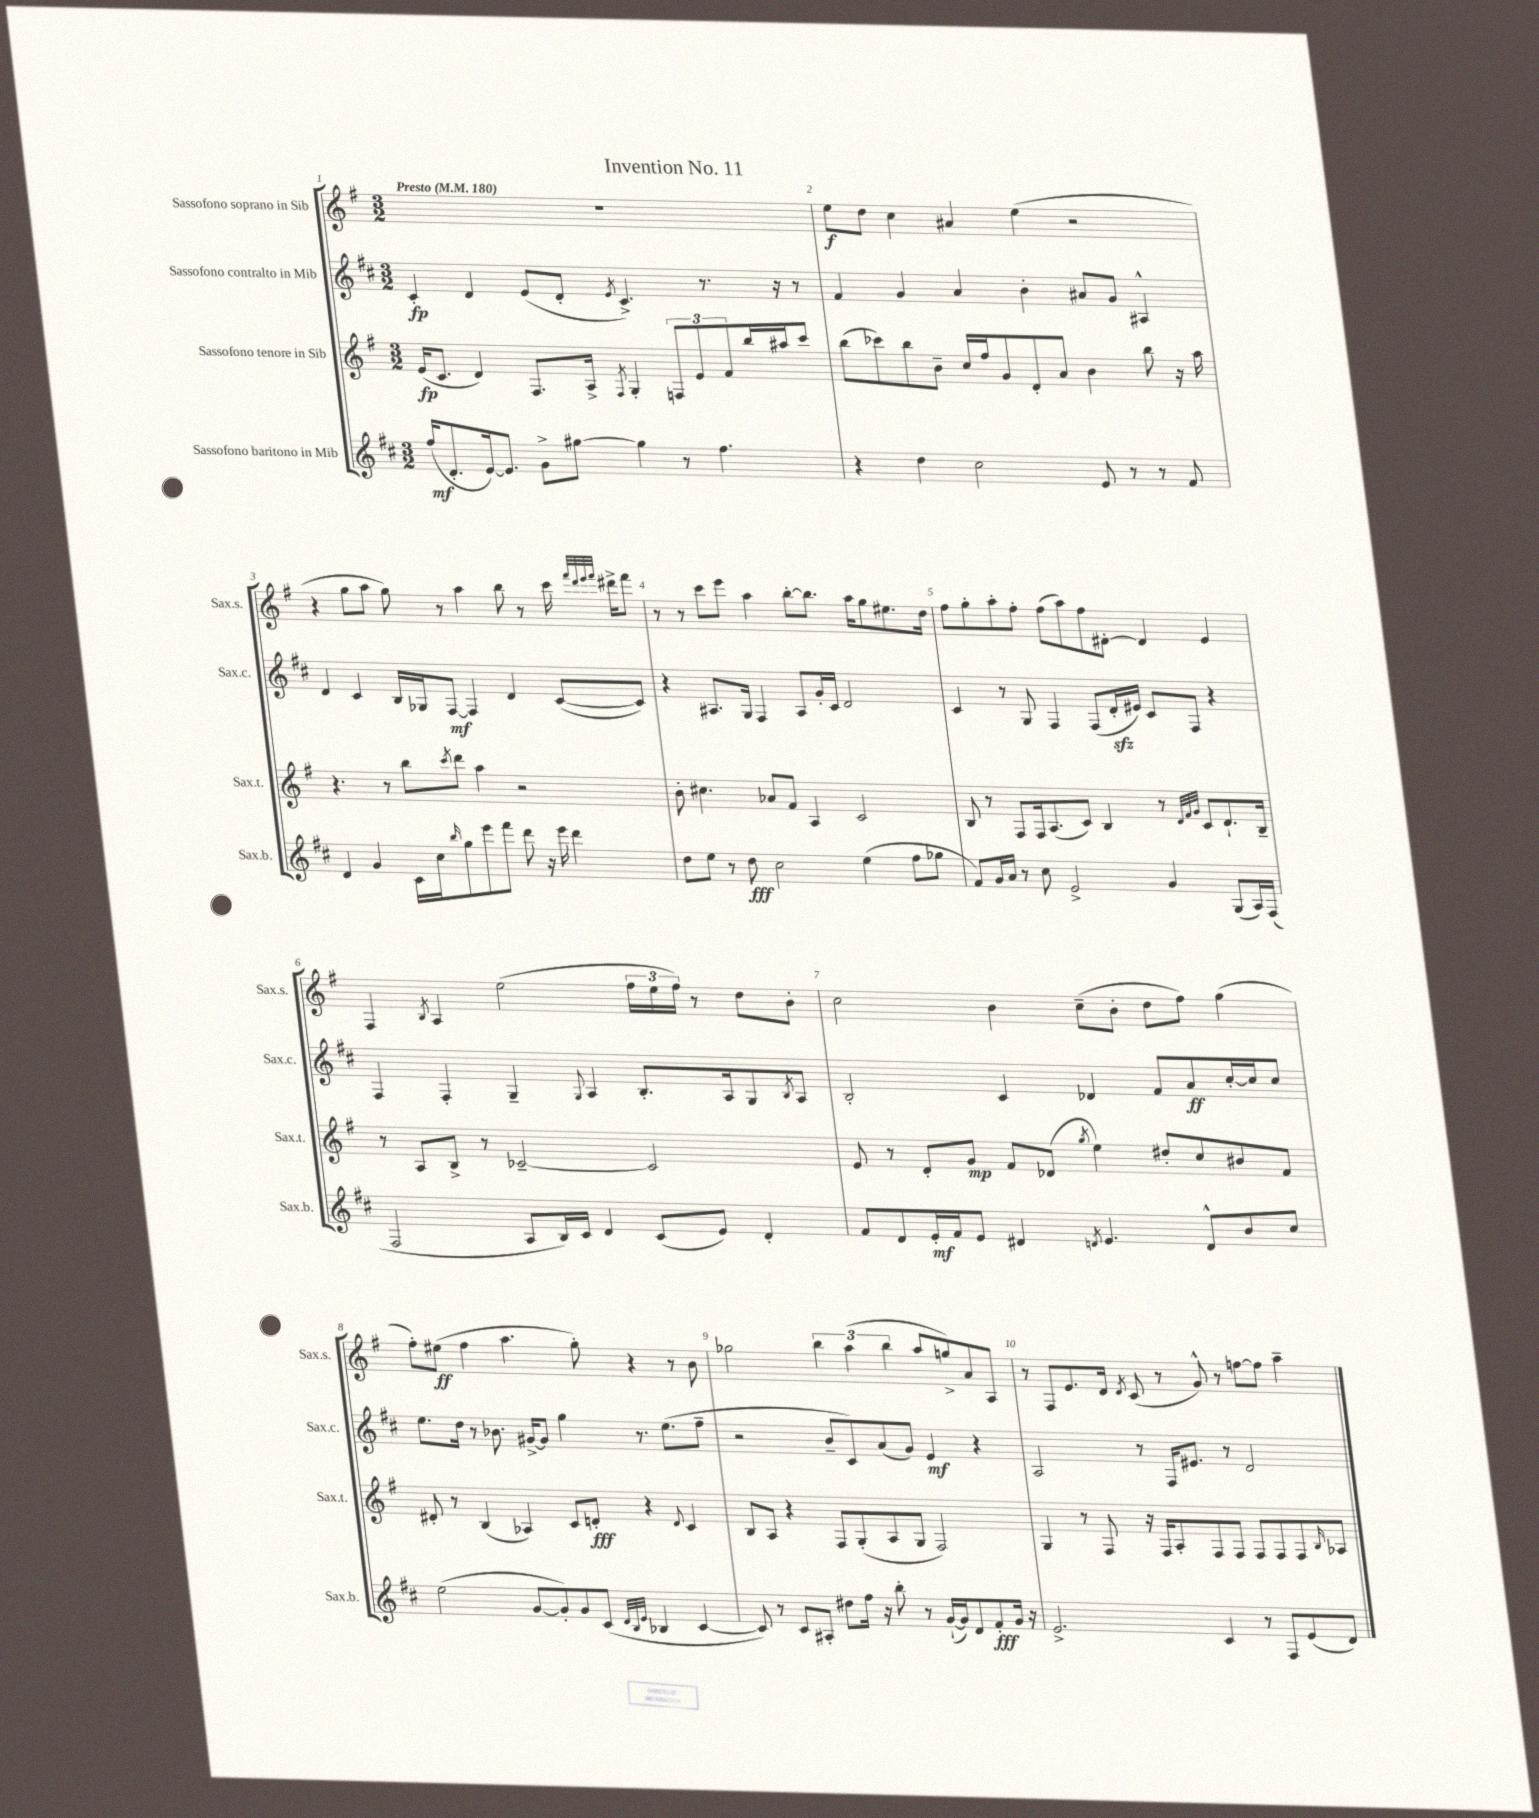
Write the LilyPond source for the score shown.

\header { title = "Invention No. 11" }
<<
\new StaffGroup <<
\new Staff = "s0" \with { instrumentName = "Sassofono soprano in Sib" shortInstrumentName = "Sax.s." } {
    \clef treble \key g \major \numericTimeSignature \time 3/2 \tempo "Presto" 4 = 180
    R1. |
    e''8\f d''8 c''4 ais'4 e''4( r2 |
    r4 g''8 a''8 g''8) r8 a''4 b''8 r8 c'''16 \grace { fis'''32 d'''32 e'''32 fis'''32 } dis'''16-> fis'''8 |
    r8 r8 c'''8 e'''8 a''4 b''8~-. b''8. a''16 g''8 eis''8. d''16 |
    fis''8 g''8-. a''8-. fis''8-. fis''8( a''8) fis''8 dis'8~-. dis'4 e'4 |
    fis4 \acciaccatura { b8 } a4 e''2( \tuplet 3/2 { fis''16 e''16 fis''16) } r8 d''8 b'8-. |
    c''2 b'4 c''8--( b'8-. d''8 fis''8) g''4( |
    fis''8-.) eis''8\ff( fis''4 a''4. g''8-.) r4 r8 b'8 |
    ges''2 \tuplet 3/2 { b''4 a''4( b''4 } a''8 g''8->) a'8 a8 |
    r8 fis8 e'8. d'16 \acciaccatura { d'8 } c'8( r8 g'8-^) r8 f''8~ f''8 a''4-- \bar "|." |
}
\new Staff = "s1" \with { instrumentName = "Sassofono contralto in Mib" shortInstrumentName = "Sax.c." } {
    \clef treble \key d \major \numericTimeSignature \time 3/2
    cis'4-.\fp d'4 e'8( d'8-. \acciaccatura { e'8 } cis'4.->) r8. r16 r8 |
    fis'4 g'4 a'4 b'4-. ais'8 g'8 ais4-^ |
    d'4 cis'4 b16 ges16 fis8~\mf fis4 d'4 cis'8~( cis'8) |
    r4 ais8. g16 fis4 ais8 g'16-. cis'16 d'2 |
    cis'4 r8 g8 fis4 fis8( d'16-.\sfz eis'16) cis'8 fis8 r4 |
    fis4 fis4-. g4-- \appoggiatura { g8 } a4 b8.-. a16 g8 \acciaccatura { b8 } a8 |
    b2-. cis'4 des'4 fis'8 a'8\ff cis''16~-. cis''16 cis''8 |
    e''8. d''16 r8 bes'8. gis'16~-> gis'8 g''4 r8. e''8.( fis''8-- |
    r2 b'8-- cis'8) a'8( g'8) e'4\mf r4 |
    a2 r8 fis16 eis'8. r8 d'2 \bar "|." |
}
\new Staff = "s2" \with { instrumentName = "Sassofono tenore in Sib" shortInstrumentName = "Sax.t." } {
    \clef treble \key g \major \numericTimeSignature \time 3/2
    e'16\fp( c'8. d'4) fis8. a16-> \acciaccatura { fis8 } g4-. \tuplet 3/2 { f8 e'8 fis'8 } b''16 ais''16 c'''8 |
    b''8( ces'''8) b''8 b'8-- c''16 fis''16 g'8 d'8-. a'8 b'4 b''8 r16 a''16 |
    r4. r8 b''8 \acciaccatura { c'''8 } d'''8 a''4 r2 |
    b'8-. cis''4. aes'8 fis'8 a4 c'2 |
    b8 r8 fis8 fis16 a8.( c'8) b4 r8 \grace { d'32 fis'32 g'32 } c'8 d'8.-! b16-- |
    r8 a8 b8-> r8 ces'2~-- ces'2 |
    e'8 r8 d'8-. g'8\mp fis'8 des'8( \acciaccatura { g''8 } e''4) dis''8-. c''8 bis'8 fis'8 |
    dis'8-. r8 b4( aes4) c'8 d'8-.\fff r4 \appoggiatura { d'8 } c'4 |
    b8 a8 r4 fis8 g8-.( a8 g8 fis2) |
    g4 r8 fis8 r16 fis16 a8-. fis8 fis8 fis8 fis8 fis8 \grace { b16 } aes8 \bar "|." |
}
\new Staff = "s3" \with { instrumentName = "Sassofono baritono in Mib" shortInstrumentName = "Sax.b." } {
    \clef treble \key d \major \numericTimeSignature \time 3/2
    fis''16\mf( d'8.-. e'16~) e'8. g'8-> gis''8~ gis''4 r8 fis''4. |
    r4 d''4 cis''2 e'8 r8 r8 fis'8 |
    d'4 g'4 cis'16 cis''16 \grace { b''16 } g''8 e'''8 fis'''8 d'''8 r16 e'''16 d'''4 |
    d''8 e''8 r8 d''8\fff cis''2 e''4( fis''8 ges''8 |
    fis'8) g'16 a'16 r8 cis''8 e'2-> g'4 g8( a16) fis16( |
    fis2 a8 b16) cis'16 d'4 cis'8( e'8) d'4-. |
    fis'8 d'8 e'16-.\mf fis'16 e'8 dis'4 \acciaccatura { d'8 } e'4. d'8-^ b'8 cis''8 |
    e''2( g'8~ g'8-.) g'8 cis'8( \grace { d'32 b32 e'32 } bes4 cis'4~ |
    cis'8) r8 cis'8 ais8-. dis''8 fis''16 r16 b''8-. r8 g'16~-!( g'16) d'8 fis'8-.\fff g'16 r16 |
    e'2.-> cis'4 r8 fis8 e'8( d'8) \bar "|." |
}
>>
>>
\layout { \context { \Score \override BarNumber.break-visibility = ##(#f #t #t) barNumberVisibility = #all-bar-numbers-visible } }
